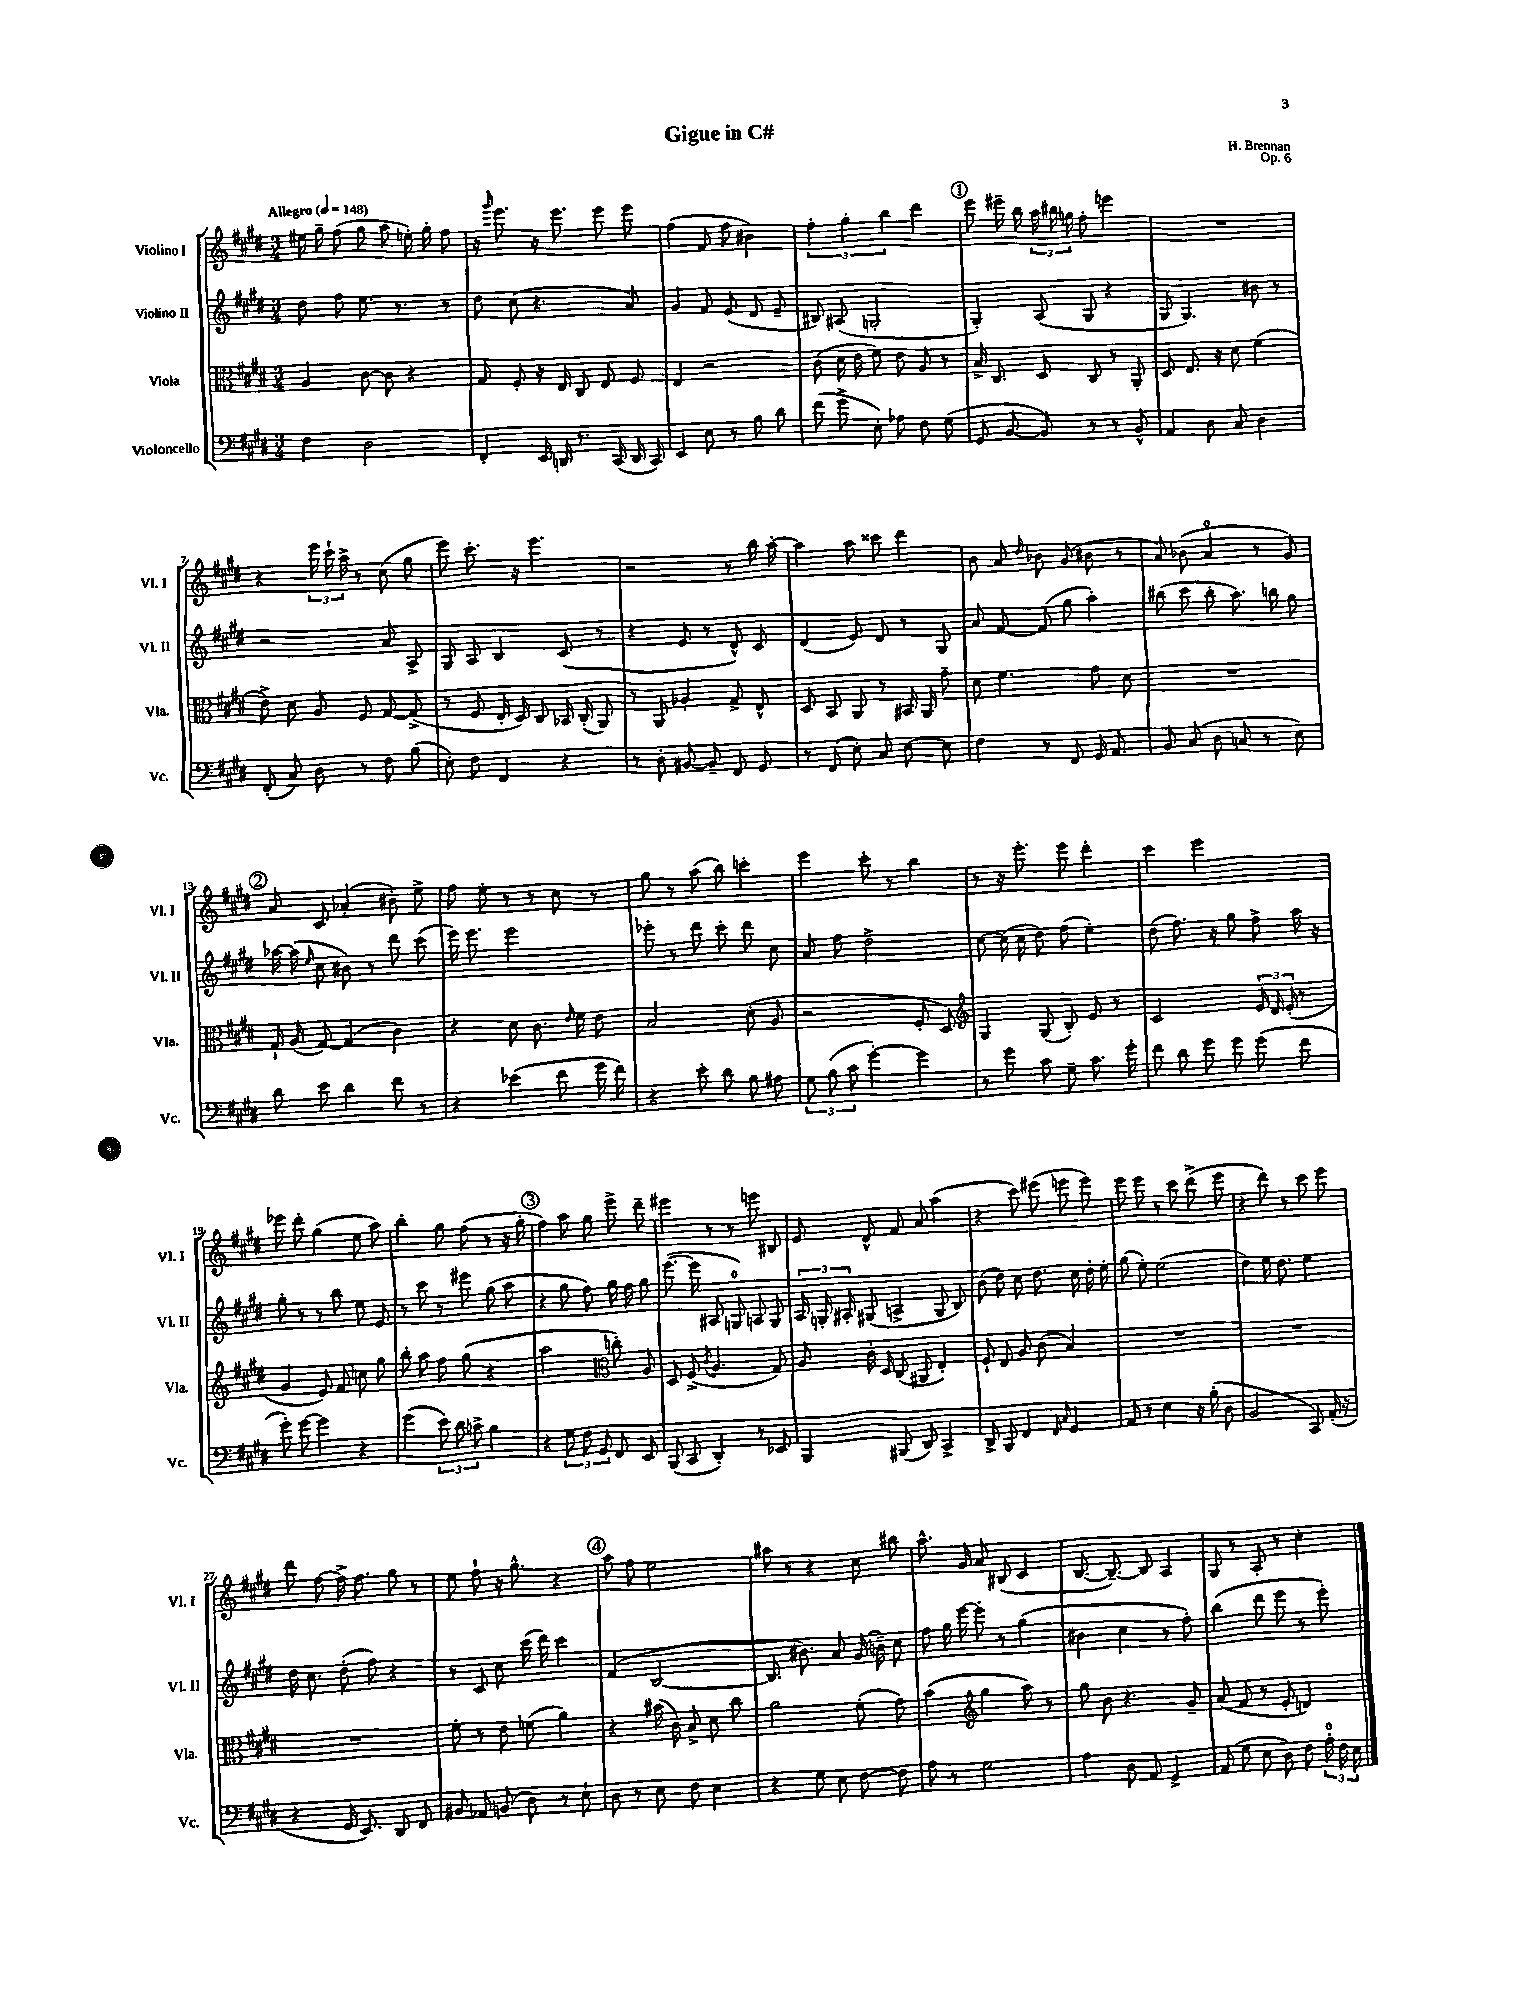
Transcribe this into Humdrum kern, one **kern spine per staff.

**kern	**kern	**kern	**kern
*staff4	*staff3	*staff2	*staff1
*clefF4	*clefC3	*clefG2	*clefG2
*k[f#c#g#d#]	*k[f#c#g#d#]	*k[f#c#g#d#]	*k[f#c#g#d#]
*M3/4	*M3/4	*M3/4	*M3/4
*MM148	*MM148	*MM148	*MM148
4F#	4A	8dd#	16ee#
.	.	.	16gg#~
.	.	8ff#	(8ff#
2D#	[8c#	8.ee	8gg#
.	8c#]	.	8aa
.	.	8.r	.
.	4r	.	16ee')
.	.	.	16gg#'
.	.	8r	8ff#
=	=	=	=
4FF#'	8G#	8dd#	16r
.	.	.	16qqggg#
.	.	.	8.eee
.	8F#'	(8cc#	.
16EE	16r	4.r	16r
16DD	16E	.	8.eee
8.r	8C#	.	.
.	8E	.	8eee
(16CC#	.	.	.
16DD	8F#	8a)	8eee
16CC#)	.	.	.
=	=	=	=
4EE	4E	4g#	(4ff#
8E	2r	8f#	8f#
8r	.	(8e	8ff#
8B	.	8d#	4b#)
8d#	.	8e~	.
=	=	=	=
(8f#	(8c#	8B#)	6ff#'
8g#^	16d#	(8A#	.
.	.	.	6gg#'
.	16e	.	.
8E')	8f#)	2G'	.
.	.	.	6bb
8A-	8e	.	.
8F#	8A	.	4ddd#
(8G#	8r	.	.
=	=	=	=
8GG#	16B^	4G#')	8eee
.	8.C#	.	.
[8BB	.	.	16eee#~
.	.	.	16bb
8BB])	8D#	(8A	24aa
.	.	.	24bb#
.	.	.	24gg
8r	8C#	8G#	8ff#'
8r	8r	4r	4eee
8BB^^	8AA'	.	.
=	=	=	=
4AA	8D#	8G#	2.r
.	8.E	4.G#)	.
8D#	.	.	.
.	16r	.	.
8C#	8d#	.	.
4D#	(4f#	8b#	.
.	.	8r	.
=	=	=	=
(8FF#'	8e^)	2r	4r
8C#)	8d#	.	.
8D#	8A	.	24eee
.	.	.	24ccc#`
.	.	.	24aa^
8r	8F#	.	8r
8F#	[8G#	8a	(8cc#
(8B	(8G#^]	8A^	8gg#
=	=	=	=
8E')	8r	8G#	8eee)
8F#	8F#	8A	8.ccc#'
4FF#	16E'	4B	.
.	16D#)	.	16r
.	8C#	.	4.eee
4r	16BB-	(8c#	.
.	(16C#'	.	.
.	8AA)	8r	.
=	=	=	=
8r	8r	4r	2r
8D#'	8AA	.	.
[8BB#	4A-'	8e	.
8BB#~]	.	8r	.
8FF#	8G#^	8d#^^)	8r
8GG#	8E^^	8c#	16bb
.	.	.	[16aa'
=	=	=	=
8r	8D#	(4d#	4aa]
(8FF#	8BB	.	.
8E')	8AA	8e)	8aa
8C#	8r	8d#	8ccc##
[8E	16BB#	8r	4ddd#
.	16AA	.	.
8E]	8g#~	8G#	.
=	=	=	=
4F#	8d#	8a	8b
.	4.f#	[8f#	8a
.	.	.	16qqdd#
8r	.	(8f#]	8b-
8FF#	.	8gg#	(8g#
16GG#	8g#	4aa')	8b#
8.AA	.	.	.
.	8d#	.	8r
=	=	=	=
8BB	2.r	(8bb#	8a)
(8C#	.	8ccc#	(8b-
8D#	.	8bb#'	4a
8C	.	8.aa)	.
8r	.	.	8r
.	.	16bb	.
8E)	.	8gg#	8g#)
=	=	=	=
8d#	16G#`	[16aa-	8a
.	(16A	(16aa-]	.
.	.	16qqee	.
8e	[8G#)	8cc#	8c#
4d#	(4G#]	8b#)	(4a-'
.	.	8r	.
8f#	4c#)	8ddd#	8b#')
8r	.	(8ccc#	8ee^
=	=	=	=
4r	4r	16eee)	8ff#
.	.	8.eee	.
.	.	.	8ee'
(4e-	8d#	2eee	8r
.	8.c#	.	8r
8f#	.	.	8cc#
.	16qqe	.	.
.	16f#	.	.
16g#	8e	.	8r
16f#)	.	.	.
=	=	=	=
4r	2B	8eee-'	8gg#
.	.	8r	8r
8e'	.	8ddd#	(8aa
8d#	.	8ccc#'	8bb)
8B	(8d#'	8ddd#	4ccc'
8A#	8A	8cc#	.
=	=	=	=
12G#	2r	8a	4eee
(12B	.	.	.
.	.	8ff#	.
12c#	.	.	.
[4g#')	.	2dd#^	8ccc#'
.	.	.	8r
4g#]	8F#'	.	4bb
.	8D#)	.	.
=	=	=	=
*	*clefG2	*	*
8r	4G#	[8cc#	8r
8g#	.	(16cc#]	16r
.	.	16cc#	8.eee'
8c#	(8G#	8dd#)	.
8G#~	8B')	(8ff#	8eee
8.c#	8e	4ee')	4ddd#'
.	8r	.	.
16g#'	.	.	.
=	=	=	=
8f#	2c#	(8dd#	4ccc#
8d#	.	8.ff#)	.
8g#	.	.	2eee
.	.	16r	.
8g#	.	8gg#	.
(8g#	24e	8ff#^	.
.	24d#	.	.
.	(24e'	.	.
8f#	8r	16aa	.
.	.	16r	.
=	=	=	=
8g#')	4g#	8gg#'	8eee-
[8g#	.	8r	8ddd#'
4g#]	8e)	8r	(4gg#
.	8f#	8bb	.
4r	8cc	8ee	8ee
.	8gg#	8e	8aa)
=	=	=	=
(4g#	8bb'	8r	4bb'
.	8aa	8ccc#	.
12e)	8ff#	8r	8gg#
12d#	.	.	.
.	(8gg#	8eee#	(8ff#
12c^	.	.	.
4B	4r	(8gg#	8r
.	.	8aa	16r
.	.	.	16gg#'
=	=	=	=
4r	2aa	4r	4ff#)
12G#	.	8gg#	8aa
12F#	.	.	.
.	.	8ff#)	8gg#
12GG#	.	.	.
*	*clefC3	*	*
8FF#	8cc')	16gg#	8eee^
.	.	16ff#	.
8EE	8A	8gg#	8ddd#~
=	=	=	=
(8BBB	8D#	([8.eee	4eee#
8CC#	(8F#^	.	.
.	.	16eee]	.
.	8qc#	.	.
4DD#')	4.A	8A#	8r
.	.	8G)	8r
8r	.	8A	8eee
8EE-	8G#)	8G	8B#
=	=	=	=
4BBB	8A	24A	8e
.	.	24G'	.
.	.	24A#'	.
.	16c#'	(8G#	8d#^^
.	16D#	.	.
(8BBB#	(8C#	4A^	8f#
8DD#)	8AA#	.	8a
4CC#^	4E')	8G#	(4aa
.	.	8B)	.
=	=	=	=
8DD#^	8F#`	(8b	4r
8BBB	8E	8dd#)	.
4FF#	8A	8cc#	8ccc#)
.	(8c#	8.dd#	(8eee#
16qqFF#	.	.	.
16qqC#	.	.	.
4GG#	4B)	.	8eee
.	.	16cc#	.
.	.	16dd#'	8eee)
.	.	16ee'	.
=	=	=	=
8AA	2.r	(8gg#	8eee
8r	.	8ee')	8eee
4E	.	(2ee	8r
.	.	.	8ccc#
16r	.	.	(8ddd#^
(16B'	.	.	.
8D#	.	.	8eee
=	=	=	=
2BB	2.r	4dd#)	4r
.	.	16ee	8ddd#)
.	.	8.dd#	.
.	.	.	8r
8CC#)	.	4ee	8ccc#
(16AA'	.	.	8eee
16r	.	.	.
=	=	=	=
4r	2.r	16dd#	8ddd#
.	.	8.cc#	.
.	.	.	[8ff#
16GG#	.	(8dd#'	16ff#^]
8.EE)	.	.	8.ff#
.	.	8ff#)	.
8DD#	.	4r	8gg#
8FF#	.	.	8r
=	=	=	=
8BB#	8f#'	8r	8ee
8AA-	8r	8c#	8ff#`
(8BB	8e	8cc#	16r
.	.	.	8.gg#^^
8D#)	(8f	(16ccc#	.
.	.	16ddd#)	.
8r	4a)	4ccc#	4r
8E`	.	.	.
=	=	=	=
8D#	4r	(4f#	8aa
8r	.	.	8ff#
8E	(16b#	[2B	2ee
.	16c#)	.	.
8F#	8B^	.	.
4E	8d#	.	.
.	8cc#	.	.
=	=	=	=
4r	2a	8.B]	8aa#
.	.	.	8r
.	.	8.b#)	.
8G#	.	.	4r
8E	.	8a	.
[8F#	(8f#'	(16g#	8cc#
.	.	16b~)	.
8F#]	8g#)	8cc#	8bb#
=	=	=	=
8A	(4b	8ff#	8.aa^^
8r	.	16gg#	.
.	.	[16eee	16g#
*	*clefG2	*	*
2G#	4gg#	8eee']	8a
.	.	8r	(8B#
.	8aa)	(4gg#	4c#
.	8r	.	.
=	=	=	=
4A	8gg#	4b#	[8.B
.	8b	.	.
.	.	.	8.B~_)
8D#	4.r	4cc#	.
8AA	.	.	8B]
4GG#^	.	8r	4A
.	8g#~	8ff#')	.
=	=	=	=
(8AA	(8a	(4bb	8G#
8G#	8f#	.	8r
8E	8r	8ddd#	8A'
8D#)	8e'	8eee	8r
8F#	4d)	8r	4cc#'
24A'	.	8eee')	.
24F#	.	.	.
24E	.	.	.
==	==	==	==
*-	*-	*-	*-
